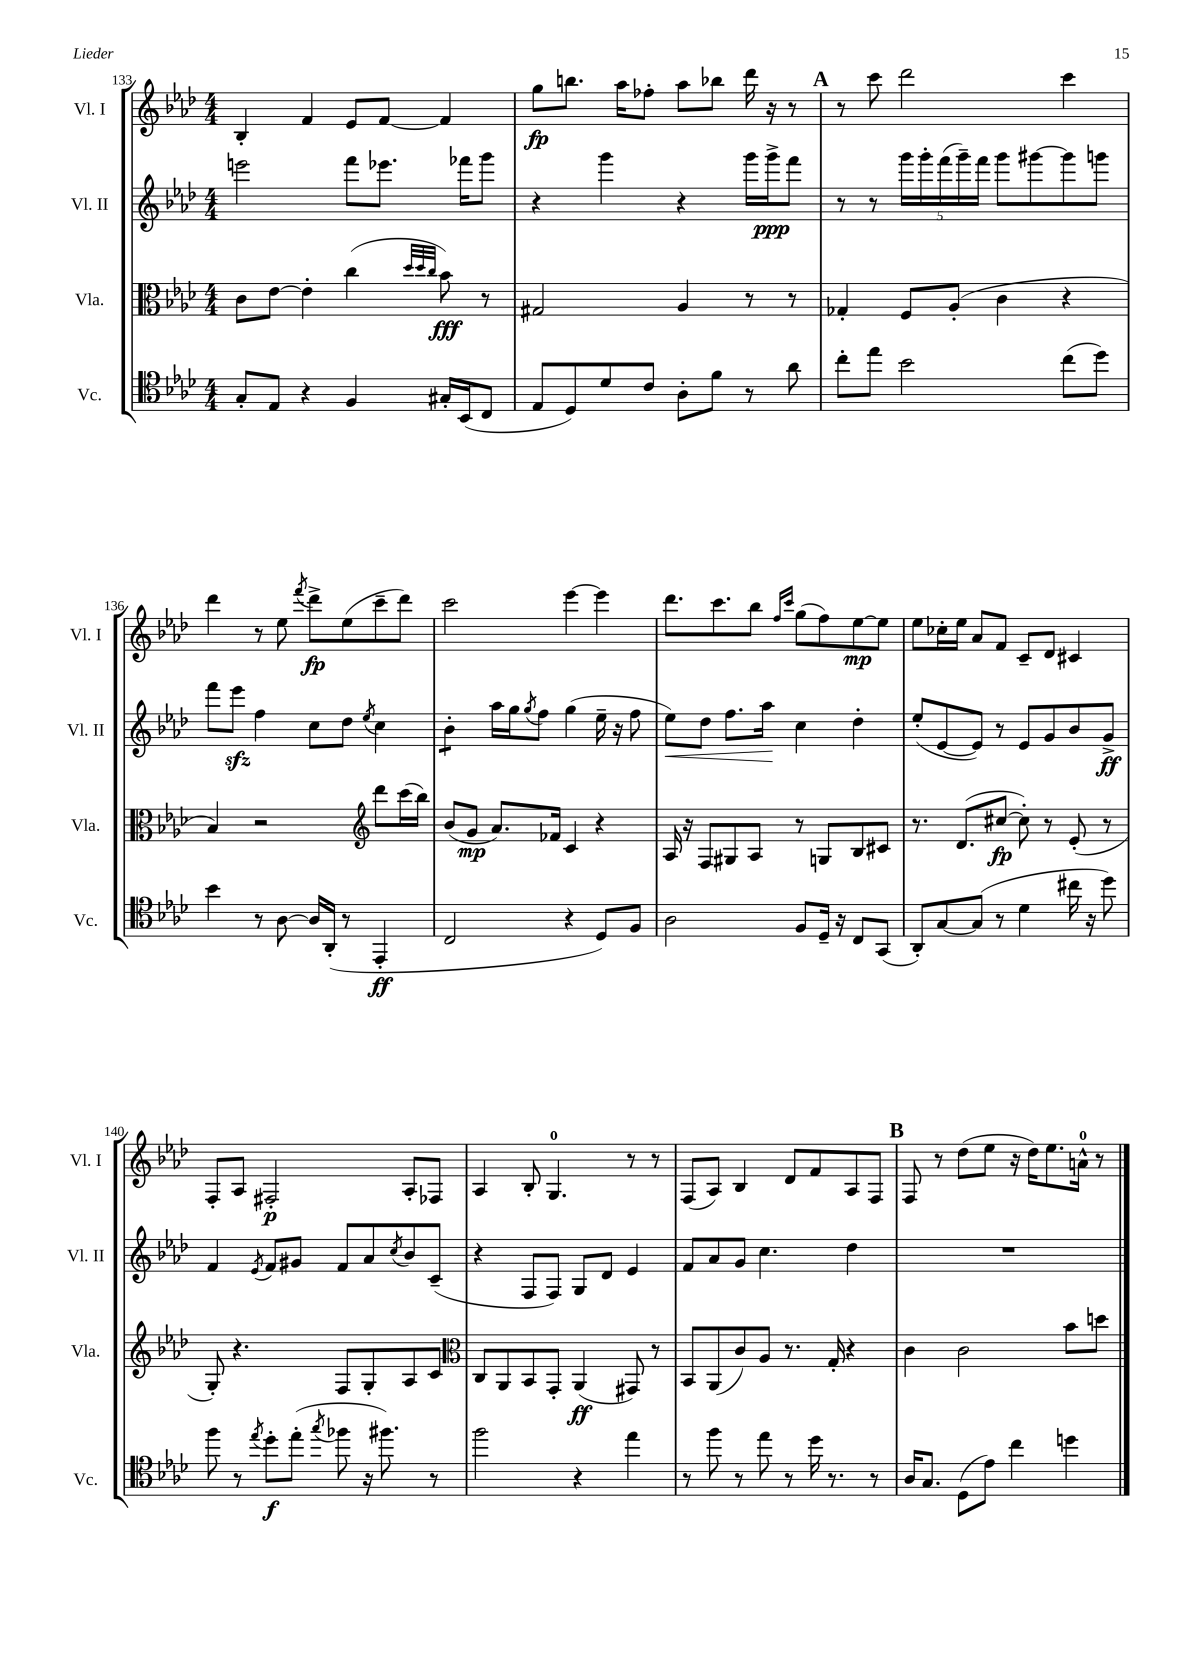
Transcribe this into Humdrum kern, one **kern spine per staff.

**kern	**kern	**kern	**kern
*staff4	*staff3	*staff2	*staff1
*clefC4	*clefC3	*clefG2	*clefG2
*k[b-e-a-d-]	*k[b-e-a-d-]	*k[b-e-a-d-]	*k[b-e-a-d-]
*M4/4	*M4/4	*M4/4	*M4/4
8G'	8c	2eee	4B-'
8E-	[8e-	.	.
4r	4e-']	.	4f
4F	(4cc	8fff	8e-
.	.	8.eee-	[8f
.	32qqdd-	.	.
.	32qqdd-	.	.
.	32qqcc	.	.
16G#'	8b-)	.	4f]
(16BB-	.	16fff-	.
8C	8r	8ggg	.
=	=	=	=
8E-	2G#	4r	8gg
8D-)	.	.	8.bb
8d-	.	4ggg	.
.	.	.	16aa-
8c	.	.	8ff-'
8A-'	4A-	4r	8aa-
8f	.	.	8bb-
8r	8r	16ggg	16ddd-
.	.	16ggg^	16r
8a-	8r	8fff	8r
=	=	=	=
8cc'	4G-'	8r	8r
8ee-	.	8r	8ccc
2b-	8F	20ggg	2ddd-
.	.	20ggg'	.
.	.	(20fff	.
.	(8A-'	.	.
.	.	20ggg~)	.
.	.	20fff	.
.	4c	8ggg	.
.	.	[8ggg#	.
(8cc	4r	8ggg#]	4ccc
8dd-)	.	8ggg	.
=	=	=	=
4b-	4B-)	8fff	4ddd-
.	.	8eee-	.
8r	2r	4ff	8r
[8A-	.	.	8ee-
.	.	.	8qfff
16A-]	.	8cc	8ddd-^
(16AA-'	.	.	.
8r	.	8dd-	(8ee-
*	*clefG2	*	*
.	.	8qee-	.
4EE-'	8ddd-	4cc	8ccc~
.	(16ccc	.	8ddd-)
.	16bb-)	.	.
=	=	=	=
2C	(8b-	4b-'	2ccc
.	8g	.	.
.	8.a-)	16aa-	.
.	.	16gg	.
.	.	8qgg	.
.	.	8ff	.
.	16f-	.	.
4r	4c	(4gg	[4eee-
8D-)	4r	16ee-~	4eee-]
.	.	16r	.
8F	.	8ff	.
=	=	=	=
2A-	16A-	8ee-)	8.ddd-
.	16r	.	.
.	8F	8dd-	.
.	.	.	8.ccc
.	8G#	8.ff	.
.	8A-	.	8bb-
.	.	16aa-	.
.	.	.	16qqff
.	.	.	16qqccc
8F	8r	4cc	(8gg
16D-~	8G	.	8ff)
16r	.	.	.
8C	8B-	4dd-'	[8ee-
(8GG	8c#	.	8ee-]
=	=	=	=
8AA-')	8.r	(8ee-'	8ee-
[8G	.	[8e-	16cc-'
.	(8.d-	.	16ee-
(8G]	.	8e-])	8a-
8r	[8cc#	8r	8f
4d-	8cc#'])	8e-	8c~
.	8r	8g	8d-
16cc#	(8e-'	8b-	4c#
16r	.	.	.
8dd-)	8r	8g^	.
=	=	=	=
8ff	8G')	4f	8F'
8r	4.r	.	8A-
8qee-	.	8qe-	.
8dd-'	.	8f	2F#'
(8ee-'	.	8g#	.
8qgg	.	.	.
8ff-	8F	8f	.
16r	8G'	8a-	.
8.ff#)	.	.	.
.	.	8qcc	.
.	8A-	8b-	8A-'
8r	8c	(8c~	8F-
=	=	=	=
*	*clefC3	*	*
2ff	8C	4r	4A-
.	8AA-	.	.
.	8BB-	8F	8B-'
.	8GG'	8F)	4.G
4r	(4AA-	8G	.
.	.	8d-	.
4ee-	8GG#)	4e-	8r
.	8r	.	8r
=	=	=	=
8r	8BB-	8f	(8F
8ff	(8AA-	8a-	8A-)
8r	8c)	8g	4B-
8ee-	8A-	4.cc	.
8r	8.r	.	8d-
16dd-	.	.	8f
8.r	16G'	.	.
.	4r	4dd-	8A-
8r	.	.	8F
=	=	=	=
16A-	4c	1r	8F
8.G	.	.	.
.	.	.	8r
(8D-	2c	.	(8dd-
8e-)	.	.	8ee-
4cc	.	.	16r
.	.	.	16dd-)
.	.	.	8.ee-
4dd	8b-	.	.
.	.	.	16a^^
.	8dd	.	8r
==	==	==	==
*-	*-	*-	*-
